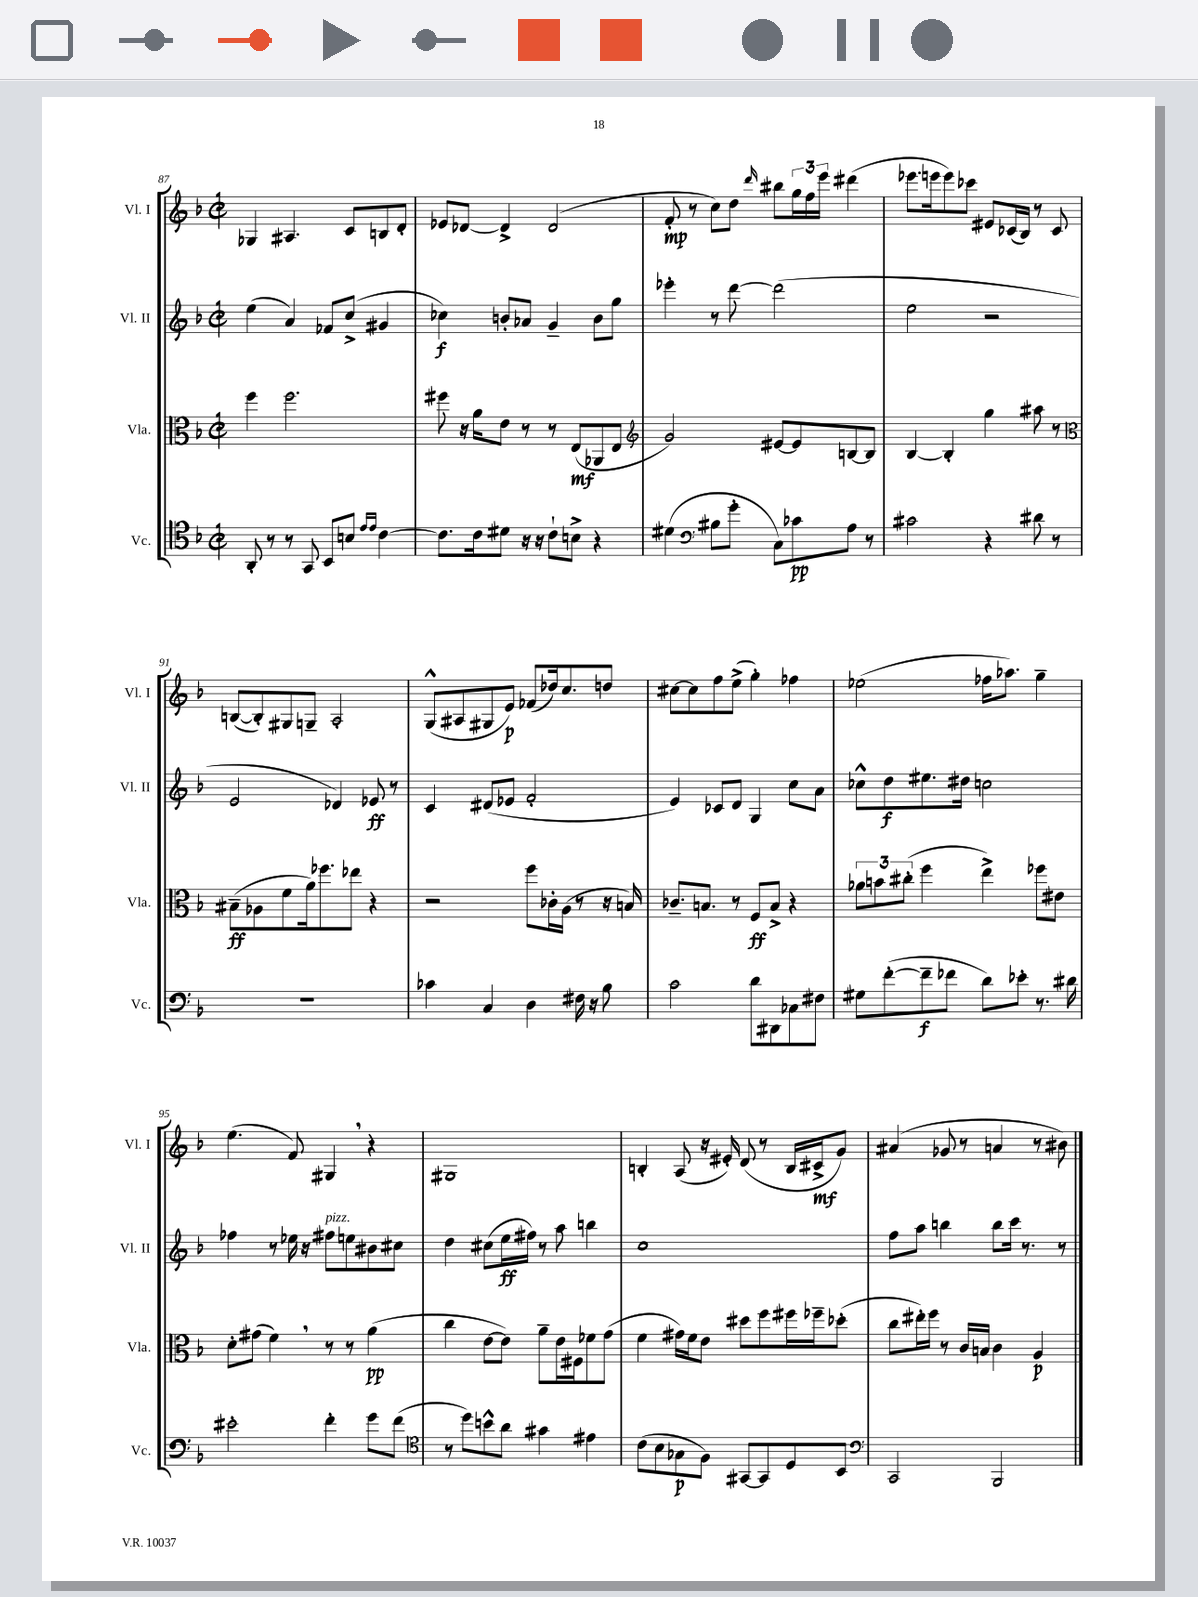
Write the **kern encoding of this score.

**kern	**kern	**kern	**kern
*staff4	*staff3	*staff2	*staff1
*clefC4	*clefC3	*clefG2	*clefG2
*k[b-]	*k[b-]	*k[b-]	*k[b-]
*M2/2	*M2/2	*M2/2	*M2/2
*met(c|)	*met(c|)	*met(c|)	*met(c|)
8AA'	4ff	(4ee	4G-
8r	.	.	.
8r	2.ff	4a)	4.A#
8GG	.	.	.
8BB-	.	8f-	.
8B	.	(8cc^	8c
16qqe	.	.	.
16qqe	.	.	.
[4c	.	4g#	8B
.	.	.	8d'
=	=	=	=
8.c]	8ff#	4cc-)	8e-
.	16r	.	[8d-
16c	16a	.	.
8d#	8e	8b'	4d-^]
16r	8r	8a-	.
16r	.	.	.
8c`	8r	4g~	(2d-
8B^	(8E	.	.
4r	8AA-	8b	.
.	8E	8gg	.
=	=	=	=
*	*clefG2	*	*
(4d#	2g)	4eee-'	8f'
.	.	.	8r
*clefF4	*	*	*
8B#	.	8r	8cc)
8g'	.	[8ddd	8dd
.	.	.	16qqddd
8C)	[8e#	(2ddd]	8bb#
8c-	8e#]	.	24gg
.	.	.	24ff
.	.	.	24eee
8A	[8B	.	(4ddd#
8r	8B]	.	.
=	=	=	=
2c#	[4B-	2ee	8.eee-
.	.	.	16eee
.	4B-']	.	8eee)
.	.	.	8ccc-
4r	4gg	2r	8e#
.	.	.	(16c-
.	.	.	16B-)
8d#	8aa#	.	8r
8r	8r	.	8c-
=	=	=	=
*	*clefC3	*	*
1r	(8B#~	2e	([8B
.	8A-	.	8B'])
.	8f	.	8G#
.	16a)	.	8G~
.	8.ff-	.	.
.	.	4d-)	2A'
.	8ee-	.	.
.	4r	8e-	.
.	.	8r	.
=	=	=	=
4c-	2r	4c	(8G^^
.	.	.	8A#
4C	.	(8d#	8G#
.	.	8e-	8e)
4D	8ff	2f'	(8f-
.	16c-'	.	16dd-)
.	(16A	.	8.cc
16F#	8r	.	.
16r	.	.	.
8B-	16r	.	8dd
.	16B)	.	.
=	=	=	=
2c	8.c-~	4e)	[8cc#
.	.	.	8cc#]
.	8.B	.	.
.	.	8c-	8ff
.	8r	8d	(8ee^
8d	8F	4G	4gg')
8DD#	8B^	.	.
8C-	4r	8cc	4ff-
8F#	.	8a	.
=	=	=	=
8G#	12a-	8cc-^^	(2ee-
.	12b	.	.
([8f'	.	8dd	.
.	(12cc#'	.	.
8f~]	4ff	8.ee#	.
8f-	.	.	.
.	.	16dd#	.
8d)	4ee^)	2cc	16ff-
.	.	.	8.aa-)
8e-'	.	.	.
8.r	8ff-	.	4gg~
.	8e#	.	.
16d#	.	.	.
=	=	=	=
2e#'	8d'	4ff-	(4.ee
.	(8g#	.	.
.	4f)	8r	.
.	.	16ee-	8f)
.	.	16r	.
4f'	8r	8ff#	4G#
.	8r	8ee	.
8g	(4a	8b#	4r
(8f	.	8cc#	.
=	=	=	=
*clefC4	*	*	*
8r	4cc	4dd	1G#
8dd)	.	.	.
8b^^	[8e	(8cc#	.
8a	8e])	16ee	.
.	.	16ff#)	.
4g#	8a~	8r	.
.	16e	8aa	.
.	16F#	.	.
4e#	8f-	4bb	.
.	(8g	.	.
=	=	=	=
(8c	4f	1cc	4B'
8B-	.	.	.
8G-	16g#)	.	(8A
.	16f	.	.
8F)	8e	.	16r
.	.	.	16e#')
[8GG#	8dd#	.	(8d
8GG#]	8ff	.	8r
8D	16ff#	.	16B
.	16ff-~	.	16c#^
8BB-	(8dd-'	.	8g)
=	=	=	=
*clefF4	*	*	*
2CC	8cc	8ff	(4a#
.	16ee#')	8aa	.
.	16ff	.	.
.	8r	4bb	8g-
.	16c	.	8r
.	16B	.	.
2BBB-	4c	8bb	4a
.	.	16ccc	.
.	.	8.r	.
.	4A	.	8r
.	.	8r	8b#)
==	==	==	==
*-	*-	*-	*-
